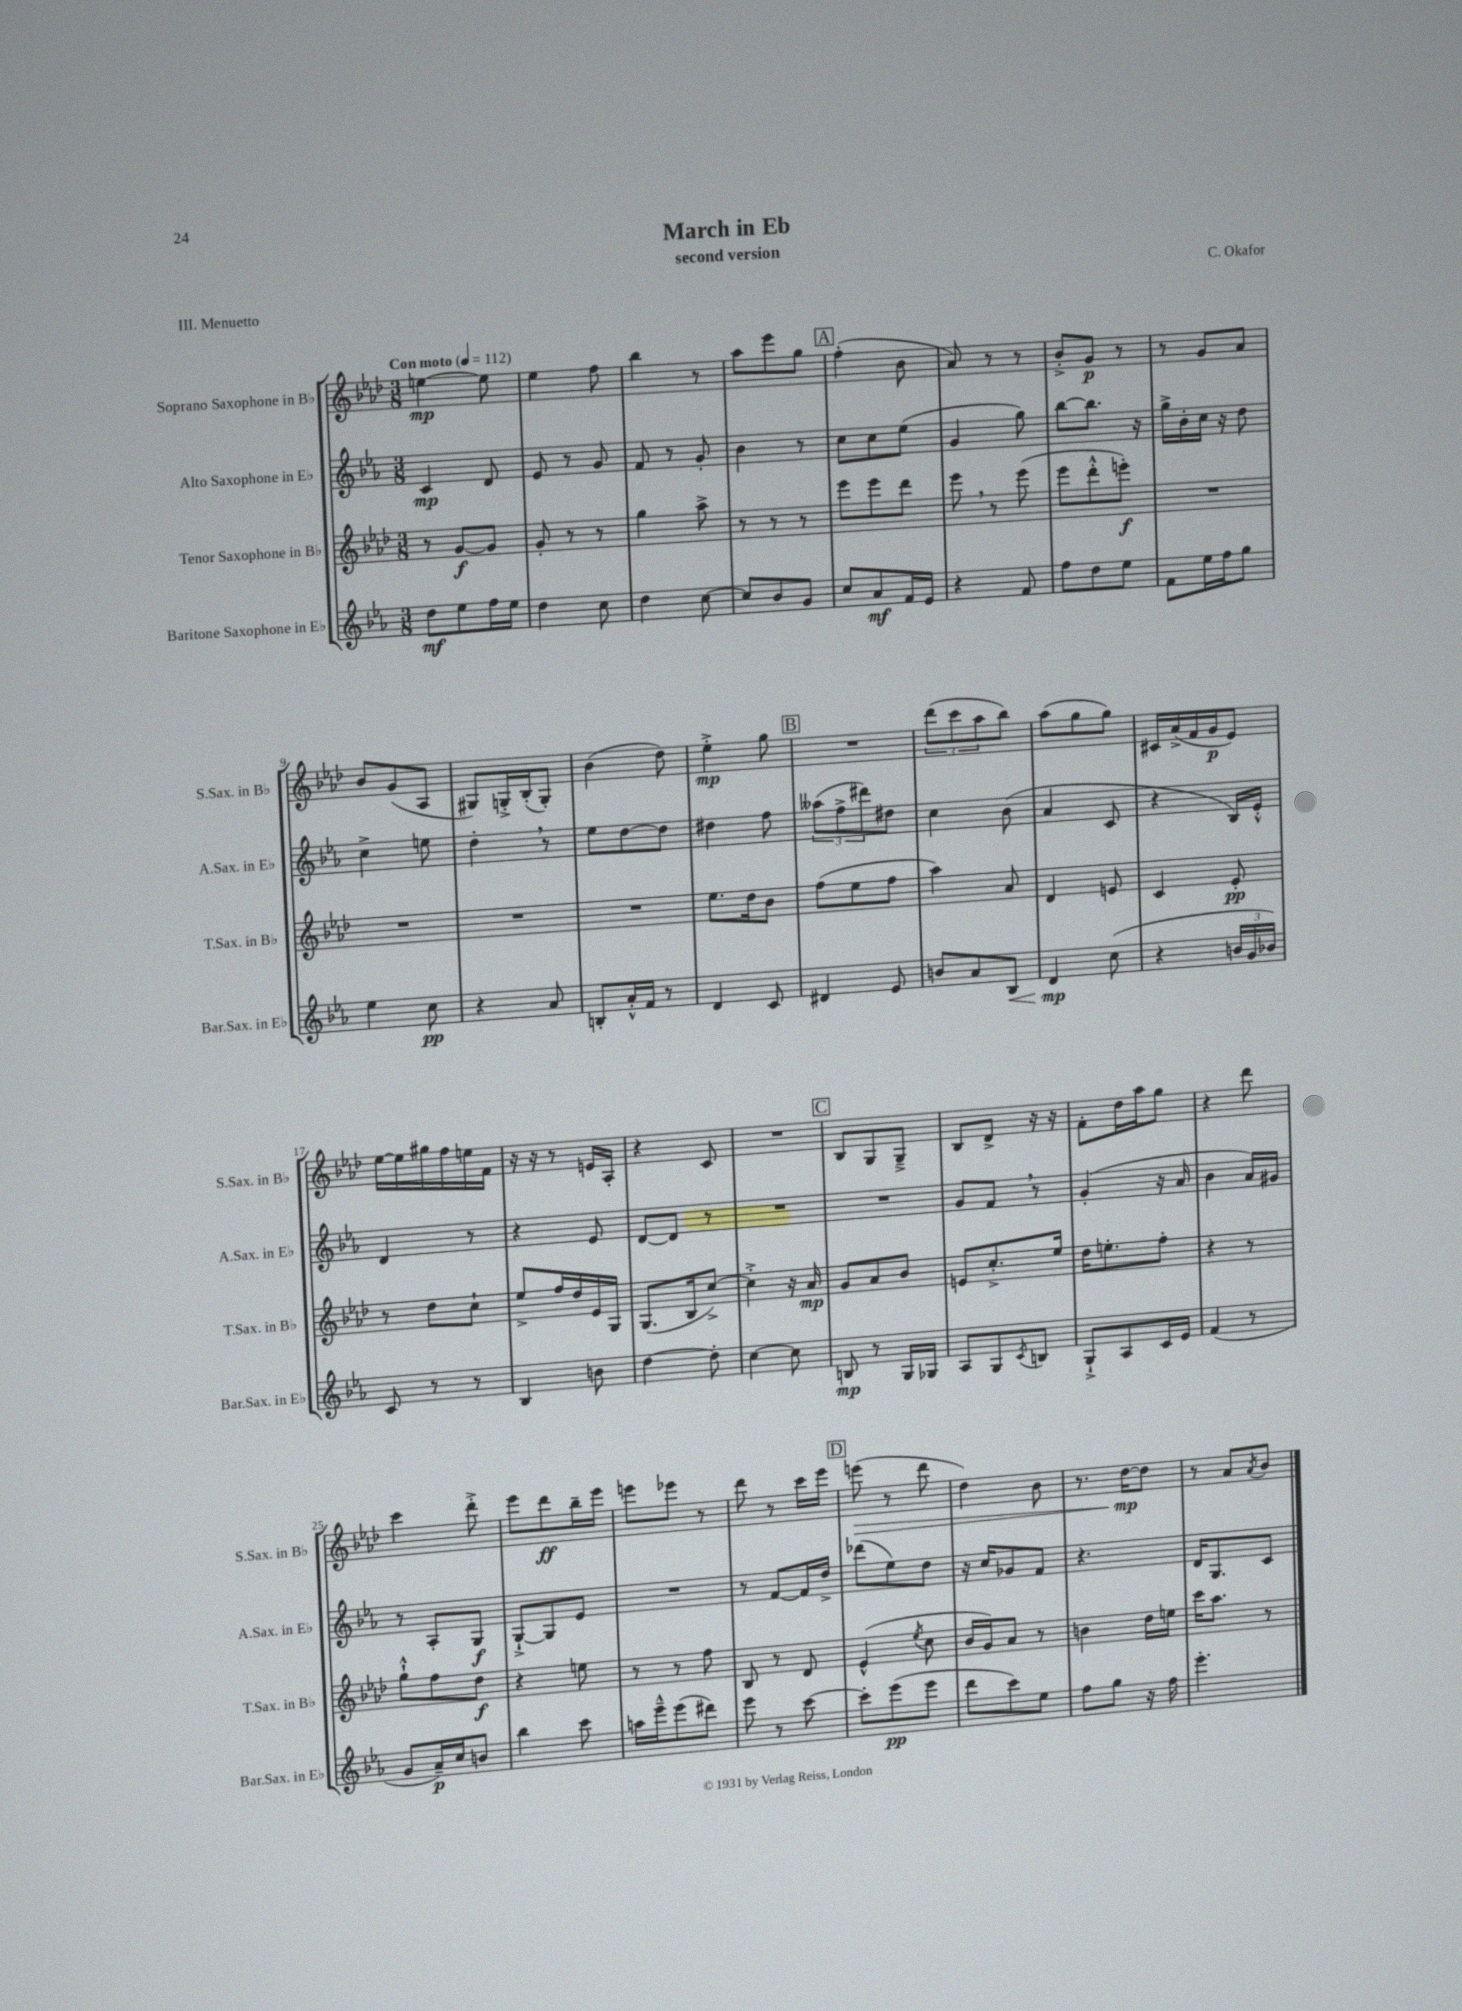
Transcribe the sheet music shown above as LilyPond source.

\header { title = "March in Eb" composer = "C. Okafor" subtitle = "second version" piece = "III. Menuetto" }
<<
\new StaffGroup <<
\new Staff = "s0" \with { instrumentName = "Soprano Saxophone in Bb" shortInstrumentName = "S.Sax. in Bb" } {
    \clef treble \key aes \major \numericTimeSignature \time 3/8 \tempo "Con moto" 4 = 112
    e''4~\mp e''8 |
    ees''4 f''8 |
    bes''4 r8 |
    aes''8 ees'''8 g''8 |
    \mark \markup { \box "A" } f''4-.( bes'8 |
    aes'8) r8 r8 |
    bes'8-.-> g'8\p r8 |
    r8 g'8 aes'8 |
    bes'8 g'8( aes8 |
    gis8) g16-.-> bes16-.( g8-.) |
    bes'4( des''8) |
    ees''4-.->\mp g''8 |
    \mark \markup { \box "B" } R4. |
    \tuplet 3/2 { des'''8( c'''8 aes''8 } bes''8) |
    aes''8( g''8 g''8) |
    cis'16 aes'16->( f'16 g'16\p ees'8) |
    ees''16~ ees''16 gis''16 f''16 e''16 f'16 |
    r16 r16 r8 e'16 aes16-. |
    r4 c'8 |
    R4. |
    \mark \markup { \box "C" } bes8 g8 g8---> |
    bes8 des'8-> r16 r16 |
    f'8-. des''16 aes''16 g''8 |
    r4 des'''8 |
    c'''4 des'''8-.-> |
    ees'''8 des'''8\ff bes''16-- ees'''16 |
    e'''8 ees'''8 r8 |
    des'''8 r8 c'''16 ees'''16 |
    \mark \markup { \box "D" } e'''8\>( r8 des'''8 |
    des''4) bes'8 |
    r8. des''16~\mp\! des''8 |
    r8 aes'8 \acciaccatura { aes'8 } bes'8 \bar "|." |
}
\new Staff = "s1" \with { instrumentName = "Alto Saxophone in Eb" shortInstrumentName = "A.Sax. in Eb" } {
    \clef treble \key ees \major \numericTimeSignature \time 3/8
    c'4\mp d'8 |
    ees'8 r8 g'8 |
    f'8 r8 g'8-. |
    bes'4 r8 |
    \mark \markup { \box "A" } c''8 c''8 ees''8( |
    g'4 g''8) |
    bes''8~ bes''8. r16 |
    g''16-> bes'16-. c''16 r16 d''8 |
    c''4-> e''8 |
    d''4-. \breathe r8 |
    ees''8 d''8~ d''8 |
    dis''4 f''8 |
    \mark \markup { \box "B" } \tuplet 3/2 { aeses''8( f''8-> dis'''8) } dis''8 |
    c''4 bes'8( |
    aes'4 c'8 |
    r4 bes16) ees'16-.-^ |
    d'4 r8 |
    r4 ees'8 |
    d'8~ d'8 r8 |
    R4. |
    \mark \markup { \box "C" } R4. |
    g'8 f'8 \breathe r8 |
    g'4-.( r16 aes'16 |
    bes'4 aes'16) gis'16 |
    r8 aes8-. g8\f |
    g8~-!-> g8 ees'8 |
    R4. |
    r8 f'8~ f'16 d''16-> |
    \mark \markup { \box "D" } des'''8( ees''8) d''8 |
    r16 c''16 ges'8 f'8 |
    r4. |
    d'16 g8. c'8 \bar "|." |
}
\new Staff = "s2" \with { instrumentName = "Tenor Saxophone in Bb" shortInstrumentName = "T.Sax. in Bb" } {
    \clef treble \key aes \major \numericTimeSignature \time 3/8
    r8 g'8~\f g'8 |
    g'8-. r8 r8 |
    g''4 aes''8-> |
    r8 r8 r8 |
    \mark \markup { \box "A" } ees'''8 ees'''8 des'''8 |
    ees'''8 \breathe r8 ees'''8( |
    ees'''8 des'''8-.-^ e'''8-.\f) |
    R4. |
    R4. |
    R4. |
    R4. |
    ees''8. des''16 bes'8 |
    \mark \markup { \box "B" } f''8( ees''8 f''8 |
    aes''4) aes'8 |
    des'4 e'8 |
    c'4 ees'8-.\pp |
    r8 des''8 c''8-! |
    ees''8-> f''16 des''16 ees'16 g16 |
    g8.( bes16 c''8~->) |
    c''4-.-> r16 aes'16\mp |
    \mark \markup { \box "C" } g'8 aes'8 bes'8 |
    e'8 c''8.-.-> ees''16 |
    des''16 e''8.-. f''8-. |
    r4 r8 |
    g''8-!-^ f''8 des''8\f |
    r4 e''8 |
    r8 r8 f''8 |
    bes8 r8 des'8 |
    \mark \markup { \box "D" } ees'4-^( \acciaccatura { ees''8 } c''8 |
    bes'16 g'16) aes'8 r8 |
    b'4 des''16 e''16 |
    c'''16 aes''8. r8 \bar "|." |
}
\new Staff = "s3" \with { instrumentName = "Baritone Saxophone in Eb" shortInstrumentName = "Bar.Sax. in Eb" } {
    \clef treble \key ees \major \numericTimeSignature \time 3/8
    d''8\mf ees''8 f''16 ees''16 |
    d''4 c''8 |
    d''4 c''8~ |
    c''8 bes'8 g'8 |
    \mark \markup { \box "A" } c''8 aes'8\mf f'16 ees'16 |
    r4 f'8 |
    f''8 d''8 ees''8 |
    f'8 ees''16 f''16 g''8 |
    ees''4 c''8\pp |
    r4 aes'8 |
    b8-. aes'16-.-^ f'16 r8 |
    d'4 c'8 |
    \mark \markup { \box "B" } dis'4 ees'8 |
    b'8 aes'8 bes8\< |
    d'4\mp\! c''8( |
    r4 \tuplet 3/2 { b'16 g'16 bes'16) } |
    c'8 r8 r8 |
    bes4 b'8 |
    d''4~ d''8-. |
    c''4~ c''8 |
    \mark \markup { \box "C" } b8\mp r8 g16 ges16 |
    aes8 g8 \acciaccatura { c'8 } b8 |
    g8-!-> aes8 c'16 ees'16 |
    f'4( r8 |
    g'8 aes'16--\p) c''16 b'8 |
    bes''4 c'''8 |
    a''16 ees'''16---^ ees'''8( dis'''8) |
    ees'''8 r8 c'''8~ |
    \mark \markup { \box "D" } c'''8-. ees'''8\pp( ees'''8 |
    d'''8 c'''8) ees''8 |
    f''8 g''8 r16 f''16 |
    ees'''4.-. \bar "|." |
}
>>
>>
